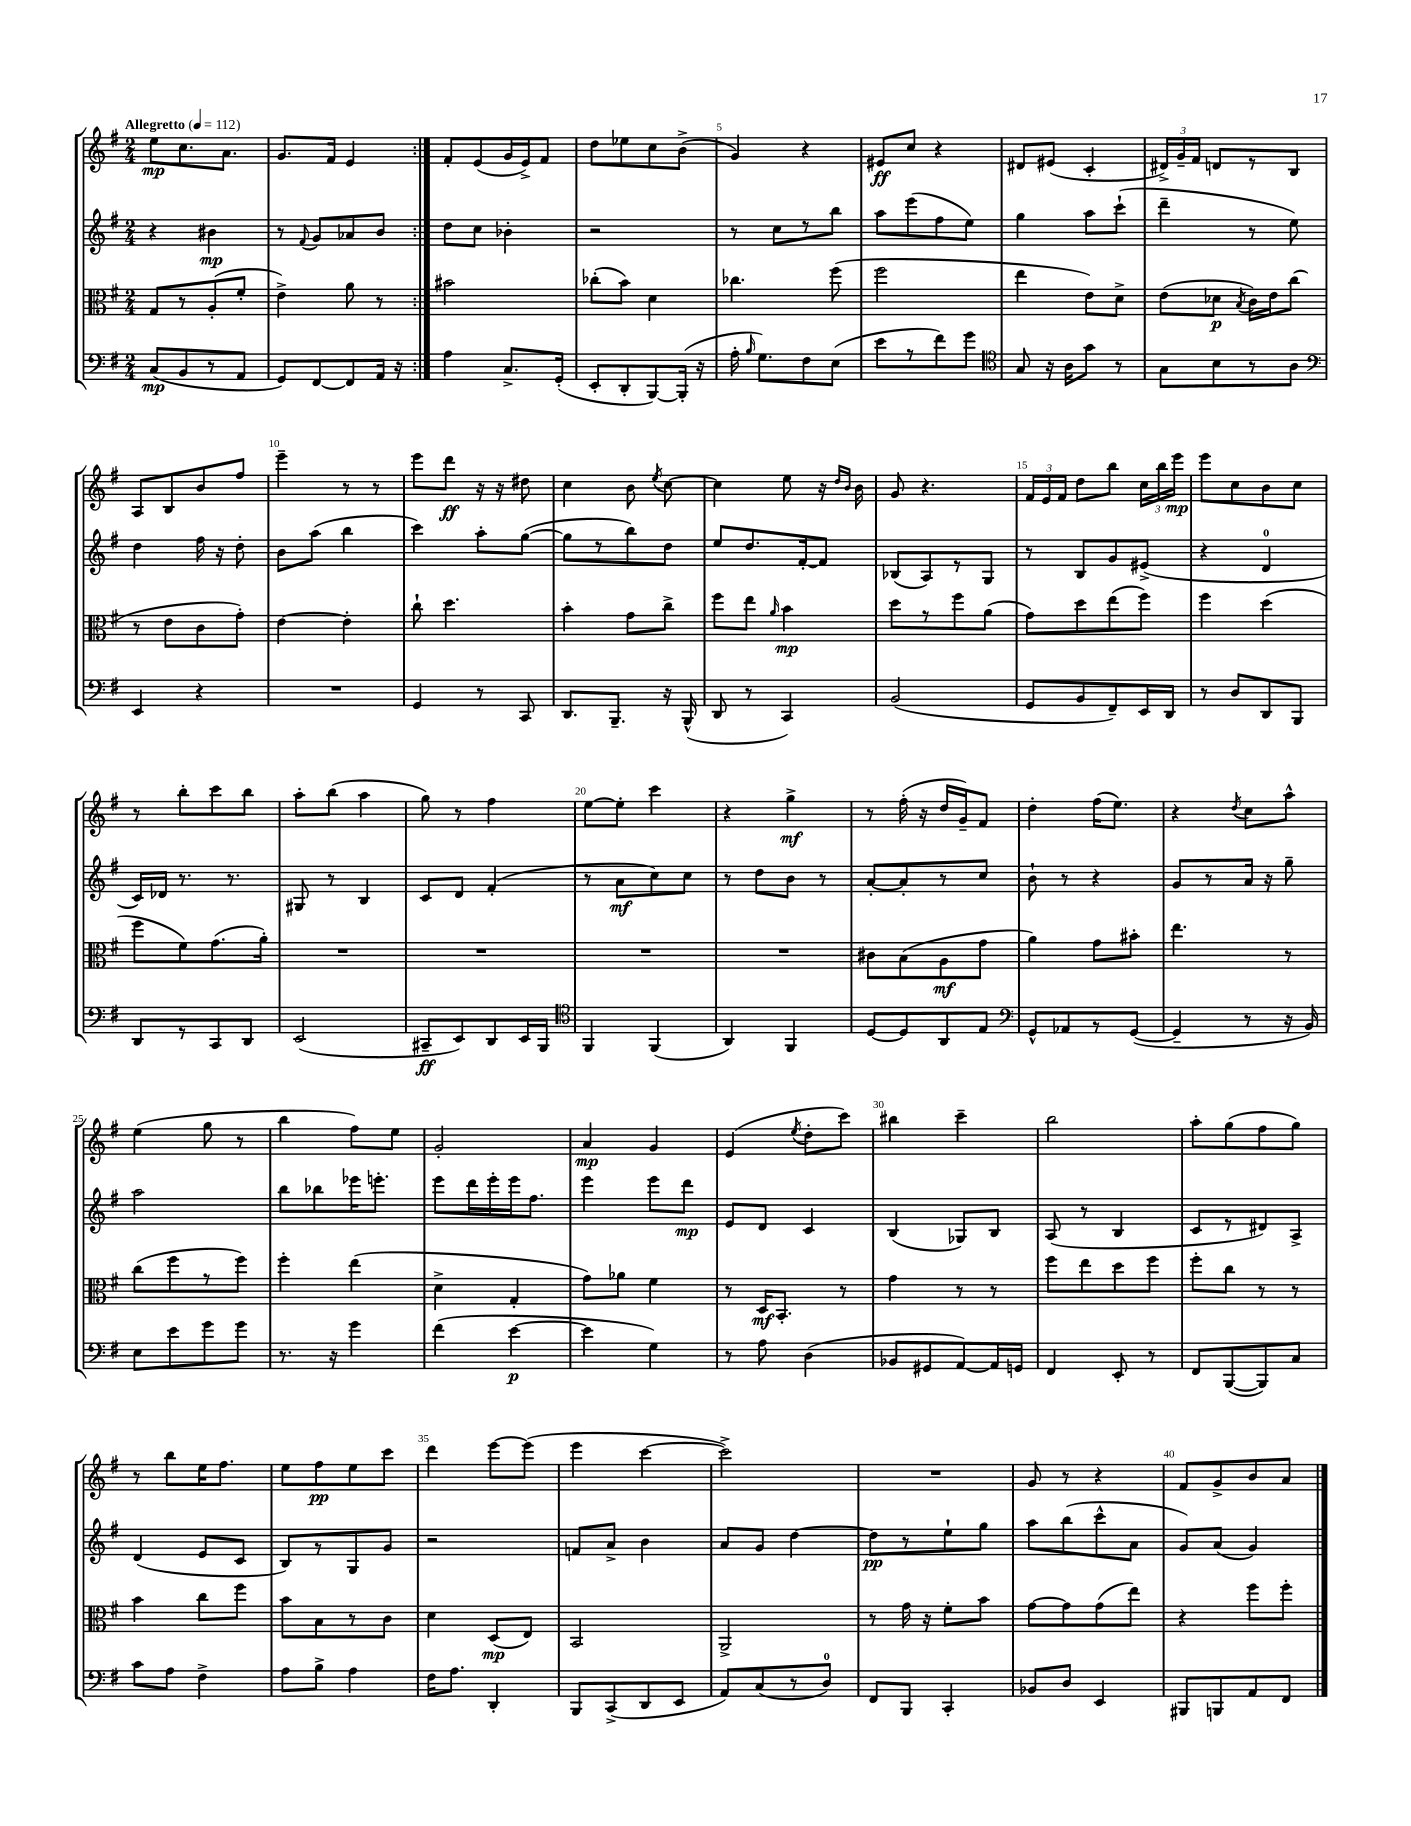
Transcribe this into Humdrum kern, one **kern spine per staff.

**kern	**dynam	**kern	**dynam	**kern	**dynam	**kern	**dynam
*part4	*part4	*part3	*part3	*part2	*part2	*part1	*part1
*staff4	*staff4	*staff3	*staff3	*staff2	*staff2	*staff1	*staff1
*clefF4	*	*clefC3	*	*clefG2	*	*clefG2	*
*k[f#]	*	*k[f#]	*	*k[f#]	*	*k[f#]	*
*M2/4	*	*M2/4	*	*M2/4	*	*M2/4	*
*MM112	*	*MM112	*	*MM112	*	*MM112	*
=1	=1	=1	=1	=1	=1	=1	=1
!	!	!	!	!	!	!LO:TX:a:B:t=Allegretto	!
(8C/L	mp	8G/L	.	4r	.	8ee\L	mp
8BB/	.	8r	.	.	.	8.cc\	.
8r	.	(8A'/	.	4b#X\	mp	.	.
.	.	.	.	.	.	8.a\J	.
8AA/J	.	8f#'/J	.	.	.	.	.
=2	=2	=2	=2	=2	=2	=2	=2
8GG/L)	.	4e^\)	.	8r	.	8.g/L	.
.	.	.	.	8qqf#/	.	.	.
[8FF#/	.	.	.	8g/L	.	.	.
.	.	.	.	.	.	16f#/Jk	.
8FF#/]	.	8a\	.	8a-X/	.	4e/	.
16AA/Jk	.	8r	.	8b/J	.	.	.
16r	.	.	.	.	.	.	.
=3:|!	=3:|!	=3:|!	=3:|!	=3:|!	=3:|!	=3:|!	=3:|!
4A\	.	2b#X\	.	8dd\L	.	8f#'/L	.
.	.	.	.	8cc\J	.	(8e/	.
8.C^/L	.	.	.	4b-X'\	.	16g/L	.
.	.	.	.	.	.	16e^/J)	.
.	.	.	.	.	.	8f#/J	.
(16GG'/Jk	.	.	.	.	.	.	.
=4	=4	=4	=4	=4	=4	=4	=4
8EE'/L	.	(8cc-X'\L	.	2r	.	8dd\L	.
8DD'/	.	8b\J)	.	.	.	8ee-X\	.
[8BBB/)	.	4d\	.	.	.	8cc\	.
(16BBB'/Jk]	.	.	.	.	.	(8b^\J	.
16r	.	.	.	.	.	.	.
=5	=5	=5	=5	=5	=5	=5	=5
16A'\	.	4.cc-X\	.	8r	.	4g/)	.
16qqB/	.	.	.	.	.	.	.
8.G\L)	.	.	.	.	.	.	.
.	.	.	.	8cc\L	.	.	.
8F#\	.	.	.	8r	.	4r	.
(8E\J	.	(8ff#\	.	8bb\J	.	.	.
=6	=6	=6	=6	=6	=6	=6	=6
8e\L	.	2ff#\	.	8aa\L	.	8e#X/L	ff
8r	.	.	.	(8eee\	.	8cc/J	.
8f#\)	.	.	.	8ff#\	.	4r	.
8g\J	.	.	.	8ee\J)	.	.	.
=7	=7	=7	=7	=7	=7	=7	=7
*clefC4	*	*	*	*	*	*	*
8G/	.	4ee\	.	4gg\	.	8d#X/L	.
16r	.	.	.	.	.	(8e#X/J	.
16A\KL	.	.	.	.	.	.	.
8g\J	.	8e\L)	.	8aa\L	.	4c'/	.
8r	.	8d^\J	.	(8ccc`\J	.	.	.
=8	=8	=8	=8	=8	=8	=8	=8
8G\L	.	(8e\L	.	4ddd~\	.	24d#X^/LL)	.
.	.	.	.	.	.	24g~/	.
.	.	.	.	.	.	24f#/JJ	.
8B\	.	8d-X\J	p	.	.	8dn/L	.
.	.	8qB/	.	.	.	.	.
8r	.	16c\LL)	.	8r	.	8r	.
.	.	16e\J	.	.	.	.	.
8A\J	.	(8cc\J	.	8ee\)	.	8B/J	.
!!LO:LB:g=z
=9	=9	=9	=9	=9	=9	=9	=9
*clefF4	*	*	*	*	*	*	*
4EE/	.	8r	.	4dd\	.	8A/L	.
.	.	8e\L	.	.	.	8B/	.
4r	.	8c\	.	16ff#\	.	8b/	.
.	.	.	.	16r	.	.	.
.	.	8g'\J)	.	8dd'\	.	8ff#/J	.
=10	=10	=10	=10	=10	=10	=10	=10
2r	.	[4e\	.	8b\L	.	4eee~\	.
.	.	.	.	(8aa\J	.	.	.
.	.	4e'\]	.	4bb\	.	8r	.
.	.	.	.	.	.	8r	.
=11	=11	=11	=11	=11	=11	=11	=11
4GG/	.	8cc`\	.	4ccc\)	.	8eee\L	.
.	.	4.dd\	.	.	.	8ddd\J	ff
8r	.	.	.	8aa'\L	.	16r	.
.	.	.	.	.	.	16r	.
8CC/	.	.	.	([8gg\J	.	8dd#X\	.
=12	=12	=12	=12	=12	=12	=12	=12
8.DD/L	.	4b'\	.	8gg\L]	.	4cc\	.
.	.	.	.	8r	.	.	.
8.BBB~/J	.	.	.	.	.	.	.
.	.	8g\L	.	8bb\)	.	8b\	.
.	.	.	.	.	.	8qee/	.
16r	.	8cc^\J	.	8dd\J	.	[8cc\	.
(16BBB^^/	.	.	.	.	.	.	.
=13	=13	=13	=13	=13	=13	=13	=13
8DD/	.	8ff#\L	.	8ee/L	.	4cc\]	.
8r	.	8ee\J	.	8.dd/	.	.	.
.	.	16qqa/	.	.	.	.	.
4CC/)	.	4b\	mp	.	.	8ee\	.
.	.	.	.	[16f#'/k	.	.	.
.	.	.	.	8f#/J]	.	16r	.
.	.	.	.	.	.	16qqdd/LL	.
.	.	.	.	.	.	16qqb/JJ	.
.	.	.	.	.	.	16b\	.
=14	=14	=14	=14	=14	=14	=14	=14
(2BB/	.	8dd\L	.	(8B-X/L	.	8g/	.
.	.	8r	.	8A/)	.	4.r	.
.	.	8ff#\	.	8r	.	.	.
.	.	(8a\J	.	8G/J	.	.	.
=15	=15	=15	=15	=15	=15	=15	=15
8GG/L	.	8g\L)	.	8r	.	24f#/LL	.
.	.	.	.	.	.	24e/	.
.	.	.	.	.	.	24f#/JJ	.
8BB/	.	8dd\	.	8B/L	.	8dd\L	.
8FF#~/)	.	(8ee\	.	8g/	.	8bb\J	.
16EE/L	.	8ff#\J)	.	(8e#X^/J	.	24cc\LL	.
.	.	.	.	.	.	24bb\	.
16DD/JJ	.	.	.	.	.	.	.
.	.	.	.	.	.	24eee\JJ	mp
=16	=16	=16	=16	=16	=16	=16	=16
8r	.	4ff#\	.	4r	.	8eee\L	.
8D/L	.	.	.	.	.	8cc\	.
8DD/	.	(4dd\	.	4d/	.	8b\	.
8BBB/J	.	.	.	.	.	8cc\J	.
!!LO:LB:g=z
=17	=17	=17	=17	=17	=17	=17	=17
8DD/L	.	8ff#\L	.	16c/LL)	.	8r	.
.	.	.	.	16d-X/JJ	.	.	.
8r	.	8f#\)	.	8.r	.	8bb'\L	.
8CC/	.	(8.g\	.	.	.	8ccc\	.
.	.	.	.	8.r	.	.	.
8DD/J	.	.	.	.	.	8bb\J	.
.	.	16a'\Jk)	.	.	.	.	.
=18	=18	=18	=18	=18	=18	=18	=18
(2EE/	.	2r	.	8G#X/	.	8aa'\L	.
.	.	.	.	8r	.	(8bb\J	.
.	.	.	.	4B/	.	4aa\	.
=19	=19	=19	=19	=19	=19	=19	=19
8CC#X~/L	ff	2r	.	8c/L	.	8gg\)	.
8EE/)	.	.	.	8d/J	.	8r	.
8DD/	.	.	.	(4f#'/	.	4ff#\	.
16EE/L	.	.	.	.	.	.	.
16BBB/JJ	.	.	.	.	.	.	.
=20	=20	=20	=20	=20	=20	=20	=20
*clefC4	*	*	*	*	*	*	*
4FF#/	.	2r	.	8r	.	[8ee\L	.
.	.	.	.	8a\L	mf	8ee'\J]	.
(4FF#/	.	.	.	8cc\)	.	4ccc\	.
.	.	.	.	8cc\J	.	.	.
=21	=21	=21	=21	=21	=21	=21	=21
4AA/)	.	2r	.	8r	.	4r	.
.	.	.	.	8dd\L	.	.	.
4FF#/	.	.	.	8b\J	.	4gg^\	mf
.	.	.	.	8r	.	.	.
=22	=22	=22	=22	=22	=22	=22	=22
[8D/L	.	8c#X\L	.	[8a'/L	.	8r	.
8D/]	.	(8B\	.	8a'/]	.	(16ff#'\	.
.	.	.	.	.	.	16r	.
8AA/	.	8A\	mf	8r	.	16dd/LL	.
.	.	.	.	.	.	16g~/J)	.
8E/J	.	8g\J	.	8cc/J	.	8f#/J	.
=23	=23	=23	=23	=23	=23	=23	=23
*clefF4	*	*	*	*	*	*	*
8GG^^/L	.	4a\)	.	8b`\	.	4dd'\	.
8AA-X/	.	.	.	8r	.	.	.
8r	.	8g\L	.	4r	.	(16ff#\KL	.
.	.	.	.	.	.	8.ee\J)	.
([8GG/J	.	8b#X'\J	.	.	.	.	.
=24	=24	=24	=24	=24	=24	=24	=24
4GG~/]	.	4.ee\	.	8g/L	.	4r	.
.	.	.	.	8r	.	.	.
.	.	.	.	.	.	8qdd/	.
8r	.	.	.	16a/Jk	.	8cc\L	.
.	.	.	.	16r	.	.	.
16r	.	8r	.	8gg~\	.	8aa^^\J	.
16BB/)	.	.	.	.	.	.	.
!!LO:LB:g=z
=25	=25	=25	=25	=25	=25	=25	=25
8E\L	.	(8cc\L	.	2aa\	.	(4ee\	.
8e\	.	8ff#\	.	.	.	.	.
8g\	.	8r	.	.	.	8gg\	.
8g\J	.	8ff#\J)	.	.	.	8r	.
=26	=26	=26	=26	=26	=26	=26	=26
8.r	.	4ff#'\	.	8bb\L	.	4bb\	.
.	.	.	.	8bb-X\	.	.	.
16r	.	.	.	.	.	.	.
4g\	.	(4ee\	.	16eee-X\K	.	8ff#\L)	.
.	.	.	.	8.eeen'\J	.	.	.
.	.	.	.	.	.	8ee\J	.
=27	=27	=27	=27	=27	=27	=27	=27
(4f#\	.	4d^\	.	8eee\L	.	2g'/	.
.	.	.	.	16ddd\L	.	.	.
.	.	.	.	16eee'\	.	.	.
[4e\	p	4G'/	.	16eee\J	.	.	.
.	.	.	.	8.ff#\J	.	.	.
=28	=28	=28	=28	=28	=28	=28	=28
4e\]	.	8g\L)	.	4eee\	.	4a/	mp
.	.	8a-X\J	.	.	.	.	.
4G\)	.	4f#\	.	8eee\L	.	4g/	.
.	.	.	.	8ddd\J	mp	.	.
=29	=29	=29	=29	=29	=29	=29	=29
8r	.	8r	.	8e/L	.	(4e/	.
8A\	.	16D/KL	mf	8d/J	.	.	.
.	.	8.BB'/J	.	.	.	.	.
.	.	.	.	.	.	8qee/	.
(4D\	.	.	.	4c/	.	8dd'\L	.
.	.	8r	.	.	.	8ccc\J)	.
=30	=30	=30	=30	=30	=30	=30	=30
8BB-X/L	.	4g\	.	(4B/	.	4bb#X\	.
8GG#X/	.	.	.	.	.	.	.
[8AA/)	.	8r	.	8G-X/L)	.	4ccc~\	.
16AA/L]	.	8r	.	8B/J	.	.	.
16GGn/JJ	.	.	.	.	.	.	.
=31	=31	=31	=31	=31	=31	=31	=31
4FF#/	.	8ff#\L	.	(8A/	.	2bb\	.
.	.	8ee\	.	8r	.	.	.
8EE'/	.	8dd\	.	4B/	.	.	.
8r	.	8ff#\J	.	.	.	.	.
=32	=32	=32	=32	=32	=32	=32	=32
8FF#/L	.	8ff#'\L	.	8c/L	.	8aa'\L	.
([8BBB/	.	8cc\J	.	8r	.	(8gg\	.
8BBB/])	.	8r	.	8d#X/)	.	8ff#\	.
8C/J	.	8r	.	8A^/J	.	8gg\J)	.
!!LO:LB:g=z
=33	=33	=33	=33	=33	=33	=33	=33
8c\L	.	4b\	.	(4d/	.	8r	.
8A\J	.	.	.	.	.	8bb\L	.
4F#^\	.	8cc\L	.	8e/L	.	16ee\K	.
.	.	.	.	.	.	8.ff#\J	.
.	.	8ff#\J	.	8c/J	.	.	.
=34	=34	=34	=34	=34	=34	=34	=34
8A\L	.	8b\L	.	8B/L)	.	8ee\L	.
8B^\J	.	8B\	.	8r	.	8ff#\	pp
4A\	.	8r	.	8G/	.	8ee\	.
.	.	8c\J	.	8g/J	.	8ccc\J	.
=35	=35	=35	=35	=35	=35	=35	=35
16F#\KL	.	4d\	.	2r	.	4ddd\	.
8.A\J	.	.	.	.	.	.	.
4DD'/	.	(8D/L	mp	.	.	[8eee\L	.
.	.	8E/J)	.	.	.	(8eee\J]	.
=36	=36	=36	=36	=36	=36	=36	=36
8BBB/L	.	2BB/	.	8fn/L	.	4eee\	.
(8CC^/	.	.	.	8a^/J	.	.	.
8DD/	.	.	.	4b\	.	[4ccc\	.
8EE/J	.	.	.	.	.	.	.
=37	=37	=37	=37	=37	=37	=37	=37
8AA/L)	.	2AA^/	.	8a/L	.	2ccc^\])	.
(8C/	.	.	.	8g/J	.	.	.
8r	.	.	.	[4dd\	.	.	.
8D/J)	.	.	.	.	.	.	.
=38	=38	=38	=38	=38	=38	=38	=38
8FF#/L	.	8r	.	8dd\L]	pp	2r	.
8BBB/J	.	16g\	.	8r	.	.	.
.	.	16r	.	.	.	.	.
4CC'/	.	8f#'\L	.	8ee`\	.	.	.
.	.	8b\J	.	8gg\J	.	.	.
=39	=39	=39	=39	=39	=39	=39	=39
8BB-X/L	.	[8g\L	.	8aa\L	.	8g/	.
8D/J	.	8g\]	.	(8bb\	.	8r	.
4EE/	.	(8g\	.	8ccc^^\	.	4r	.
.	.	8ee\J)	.	8a\J	.	.	.
=40	=40	=40	=40	=40	=40	=40	=40
8BBB#X/L	.	4r	.	8g/L)	.	8f#/L	.
8BBBn/	.	.	.	(8a/J	.	8g^/	.
8AA/	.	8ff#\L	.	4g/)	.	8b/	.
8FF#/J	.	8ff#'\J	.	.	.	8a/J	.
==	==	==	==	==	==	==	==
*-	*-	*-	*-	*-	*-	*-	*-
